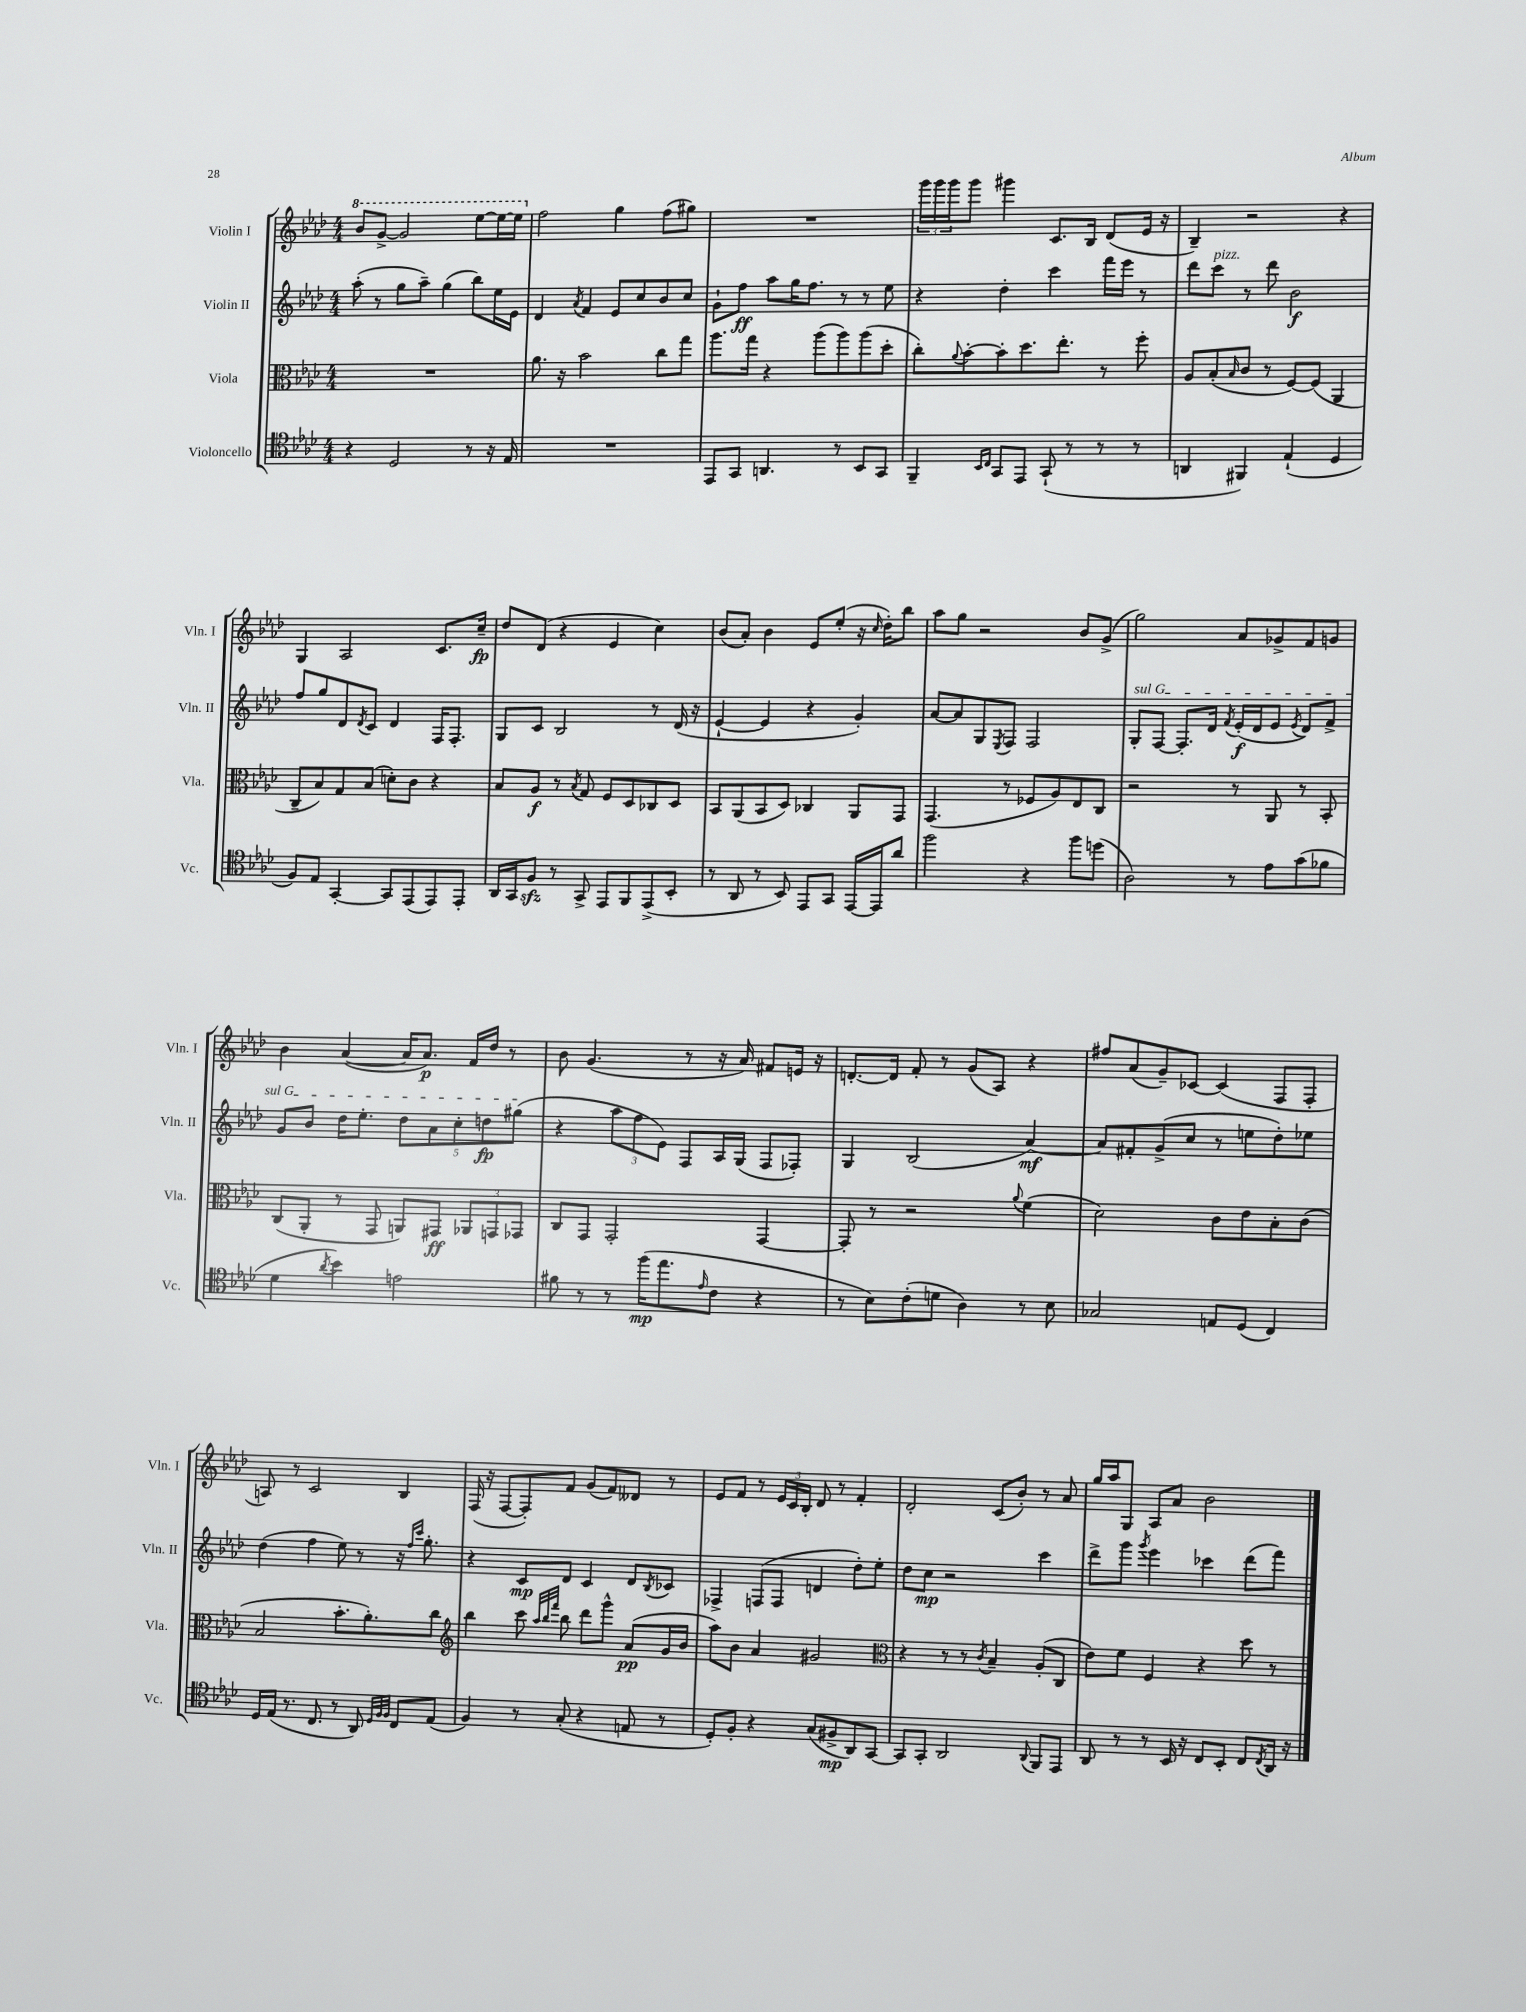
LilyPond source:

<<
\new StaffGroup <<
\new Staff = "s0" \with { instrumentName = "Violin I" shortInstrumentName = "Vln. I" } {
    \clef treble \key aes \major \numericTimeSignature \time 4/4
    \ottava #1 bes''8 g''8~-> g''2 ees'''8~ ees'''16~ ees'''16 \ottava #0 |
    f''2 g''4 f''8( gis''8) |
    R1 |
    \tuplet 3/2 { g'''16 g'''16 g'''16 } g'''8 gis'''4 c'8. bes16 des'8( ees'16 r16 |
    bes4--) r2 r4 |
    g4 aes2 c'8. c''16--\fp |
    des''8 des'8( r4 ees'4 c''4) |
    bes'8( aes'8-.) bes'4 ees'8 ees''8-.( r16 \grace { c''16 } des''16-.) bes''8 |
    aes''8 g''8 r2 bes'8 g'8->( |
    g''2) aes'8 ges'8-> f'8 g'8 |
    bes'4 aes'4~( aes'16 aes'8.\p) f'16 des''16 r8 |
    bes'8 g'4.( r8 r16 aes'16) fis'8 e'16 r16 |
    d'8.~-. d'16 f'8-. r8 g'8( aes8) r4 |
    fis''8 aes'8( g'8--) ces'8~ ces'4( f8 f8-. |
    a8) r8 c'2 bes4 |
    f16( r16 f8~ f8-.) f'8 g'8( f'8) deses'8 r8 |
    ees'8 f'8 r8 \tuplet 3/2 { ees'16 c'16 bes16-. } des'8 r8 f'4-. |
    des'2-. c'8( bes'8-.) r8 aes'8 |
    g''16 aes''16 g8 aes8 aes'8 bes'2 \bar "|." |
}
\new Staff = "s1" \with { instrumentName = "Violin II" shortInstrumentName = "Vln. II" } {
    \clef treble \key aes \major \numericTimeSignature \time 4/4
    aes''8-.( r8 g''8 aes''8--) g''4( bes''8) ees''16 ees'16 |
    des'4 \acciaccatura { aes'8 } f'4 ees'8 c''8 bes'8 c''8 |
    g'8-! f''8\ff aes''8 g''16 f''8. r8 r8 ees''8 |
    r4 des''4-. c'''4 f'''16 ees'''16 r8 |
    des'''8 c'''8^\markup { \italic "pizz." } r8 des'''8 bes'2\f |
    f''8 g''8 des'8 \acciaccatura { des'8 } c'8 des'4 f16 f8.-. |
    g8 c'8 bes2 r8 des'16( r16 |
    ees'4~-! ees'4 r4 g'4-.) |
    aes'8~ aes'8 g8 \acciaccatura { ees8 } f8 f2 |
    \once \override TextSpanner.bound-details.left.text = \markup { \italic "sul G" } g8-.\startTextSpan f8~ f8.-. des'16 \acciaccatura { f'8 } ees'16-.\f( des'16 ees'8 \acciaccatura { ees'8 } des'8) f'8-> |
    g'8 bes'8 des''16 ees''8.-. \tuplet 5/4 { des''8 aes'8 c''8-. d''8\fp gis''8\stopTextSpan( } |
    r4 \tuplet 3/2 { aes''8 f''8 ees'8) } f8 aes16 g16( f8 fes8-.) |
    g4 bes2( aes'4~\mf) |
    aes'8 fis'8-. g'8->( c''8 r8 e''8 des''8-.) ees''8 |
    des''4( f''4 ees''8) r8 r16 \grace { f''16 c'''16 } g''8.-. |
    r4 c'8\mp des'8 c'4 des'8 \acciaccatura { bes8 } ces'8 |
    fes4-> f8( f8 d'4 des''8-.) ees''8-. |
    des''8 c''8\mp r2 c'''4 |
    des'''8-> g'''8 \acciaccatura { g'''8 } ees'''4 ces'''4 des'''8( f'''8) \bar "|." |
}
\new Staff = "s2" \with { instrumentName = "Viola" shortInstrumentName = "Vla." } {
    \clef alto \key aes \major \numericTimeSignature \time 4/4
    R1 |
    aes'8. r16 bes'2 c''8 g''8 |
    aes''8. g''16 r4 aes''8( aes''8) aes''8( des''8-. |
    c''8-.) \appoggiatura { aes'8 } bes'8~-. bes'8-. des''8. ees''8.-. r8 f''8-. |
    aes8 bes8-.( \grace { bes16 } c'8 r8 f8~) f8( aes,4 |
    c8-- bes8) g8 bes8( d'8-.) c'8 r4 |
    bes8 aes8\f r8 \acciaccatura { bes8 } g8 f8 des8 ces8 des8 |
    bes,8 aes,8( bes,8 des8) ces4 aes,8 g,8 |
    g,4.( r8 fes8 aes8) ees8 c8 |
    r2 r8 aes,8 r8 bes,8-. |
    c8( aes,8-. r8 g,8 a,8) gis,8\ff \tuplet 3/2 { aes,8 g,8 ges,8 } |
    c8 g,8 g,2-. g,4~ |
    g,8-. r8 r2 \appoggiatura { aes'8 } f'4( |
    des'2) c'8 ees'8 bes8-. c'8( |
    bes2 bes'8.-. aes'8.-.) c''8 |
    \clef treble bes''4 c'''8 \grace { aes''32 bes''32 f'''32 } bes''8 des'''8 g'''8-^ aes'8\pp( g'16 bes'16 |
    aes''8) bes'8 aes'4 gis'2 |
    \clef alto r4 r8 r8 \acciaccatura { c'8 } bes4-- aes8-.( c8 |
    ees'8) f'8 f4 r4 des''8 r8 \bar "|." |
}
\new Staff = "s3" \with { instrumentName = "Violoncello" shortInstrumentName = "Vc." } {
    \clef tenor \key aes \major \numericTimeSignature \time 4/4
    r4 des2 r8 r16 ees16 |
    R1 |
    ees,8 g,8 a,4. r8 bes,8 g,8 |
    f,4-- \grace { bes,16 c16 } g,8 ees,8 g,8-!( r8 r8 r8 |
    a,4 fis,4) ees4-!( des4 |
    f8) ees8 g,4~-. g,8 ees,8( ees,8) ees,8-. |
    aes,16 g,16 f8\sfz r8 g,8-> ees,8 f,8 ees,8->( bes,8-. |
    r8 aes,8 r8 bes,8) ees,8 g,8 ees,16~ ees,16 aes'8 |
    f''2 r4 f''8 d''8( |
    aes2) r8 ees'8 g'8( fes'8 |
    des'4 \acciaccatura { aes'8 } bes'4) e'2 |
    fis'8 r8 r8 f''16\mp( ees''8. \grace { ees'16 } c'8 r4 |
    r8 bes8) c'8-.( d'8 aes4) r8 bes8 |
    ges2 e8 des8( c4) |
    des16 ees16( r8. c8. r8 aes,8) \grace { des32 f32 f32 } c8 ees8( |
    f4) r8 g8-.( r4 e8 r8 |
    des8-.) f8-. r4 g8( fis8->\mp aes,8) g,8~ |
    g,8 g,8-. aes,2 \appoggiatura { aes,8 } f,8 ees,8 |
    aes,8 r8 r8 bes,16 r16 c8 bes,8-. c8 \acciaccatura { c8 } aes,16 r16 \bar "|." |
}
>>
>>
\layout { \context { \Score \remove "Bar_number_engraver" } }
